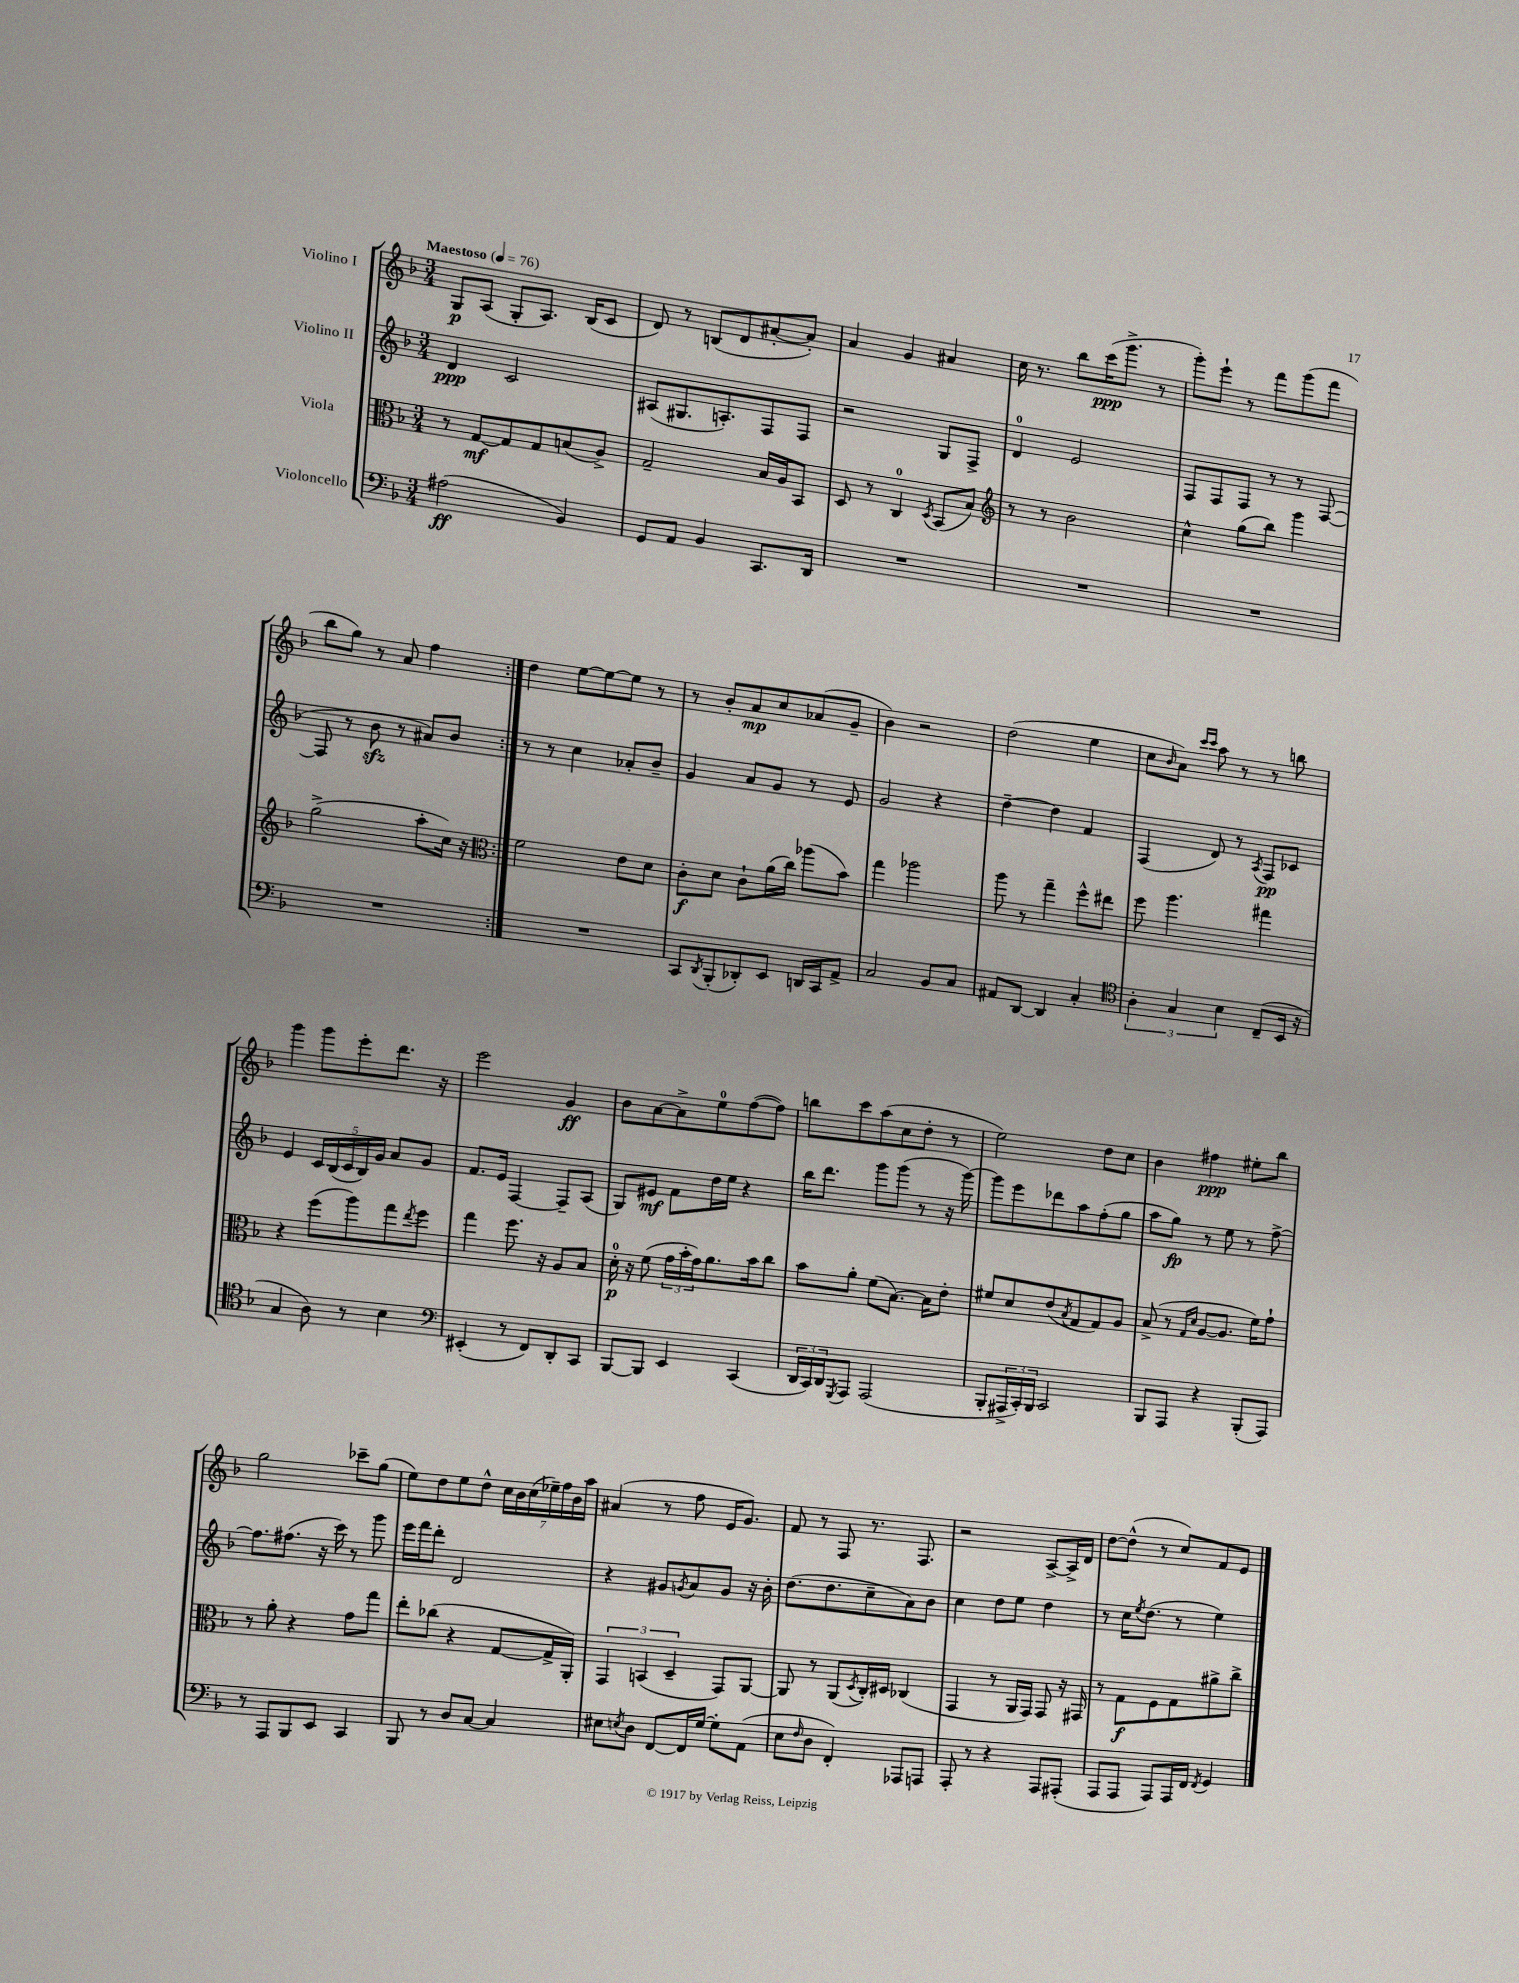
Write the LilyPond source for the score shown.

<<
\new StaffGroup <<
\new Staff = "s0" \with { instrumentName = "Violino I" } {
    \clef treble \key f \major \numericTimeSignature \time 3/4 \tempo "Maestoso" 4 = 76
    \repeat volta 2 { g8\p a8( g8-. a8.) bes16( c'8 |
    d'8) r8 b8( d'8 ais'8~-. ais'8-.) |
    a'4 g'4 ais'4 |
    c''16 r8. bes''8 c'''16\ppp( g'''8.-> r8 |
    g'''8-.) e'''8-! r8 f'''8 g'''8( f'''8 |
    bes''8 g''8) r8 a'8 f''4 | }
    d''4 e''8~ e''8~ e''8 r8 |
    r8 bes'8-. a'8\mp c''8 aes'8( g'8-- |
    bes'4) r2 |
    d''2( e''4 |
    c''8 \grace { bes'16 } a'8) \grace { c'''16 c'''16 } a''8 r8 r8 b''8 |
    g'''4 g'''8 e'''8-. d'''8. r16 |
    e'''2 g'4\ff |
    bes'8 a'8~ a'8-> e''8-0 f''8~( f''8) |
    b''8 c'''8 a''8( c''8 d''8-. r8 |
    e''2) d''8 c''8 |
    bes'4 fis''4\ppp eis''8-. bes''8 |
    g''2 ces'''8-- g''8( |
    e''8) d''8 e''8 d''8-^ \tuplet 7/4 { c''16 bes'16 c''16( ees''16--) f''16 bes'16 a''16 } |
    ais'4( r8 f''8 e'16 g'8.) |
    f'8 r8 f8 r8. f8. |
    r2 a8~-> a16-> d'16 |
    d''8~ d''8-^( r8 c''8) f'8 e'8 \bar "|." |
}
\new Staff = "s1" \with { instrumentName = "Violino II" } {
    \clef treble \key f \major \numericTimeSignature \time 3/4
    \repeat volta 2 { d'4\ppp c'2 |
    ais8( gis8. a8.-.) f8 f8 |
    r2 g8 f8-> |
    d'4-0 e'2 |
    f8 f8 f8 r8 r8 f8~( |
    f8 r8 bes'8\sfz r8 ais'8) bes'8 | }
    r8 r8 c''4 aes'8-. bes'8-- |
    g'4 a'8 g'8 r8 e'8 |
    g'2 r4 |
    d''4~-- d''4 f'4 |
    f4( d'8) r8 \acciaccatura { a8 } f8\pp ces'8 |
    e'4 \tuplet 5/4 { c'16 bes16( c'16 bes16) g'16 } a'8 g'8 |
    f'8. e'16 f4~ f8-- a8( |
    g8) eis'8\mf f'8 d''16 e''16 r4 |
    bes''16 d'''8. g'''8 g'''8( r8 r16 g'''16~) |
    g'''8 e'''8 des'''8 a''8 f''8-.( g''8 |
    a''8 g''8\fp) r8 e''8 r8 f''8~-> |
    f''8. fis''8.( r16 c'''16) r8 g'''8 |
    e'''16 f'''16 d'''8-. d'2 |
    r4 gis'8 \acciaccatura { g'8 } a'8 g'8 r16 bes'16-. |
    d''8.( d''8. c''8-- a'8) bes'8 |
    c''4 d''8 e''8 d''4 |
    r8 c''16 \acciaccatura { e''8 } d''8.( r8 e''4) \bar "|." |
}
\new Staff = "s2" \with { instrumentName = "Viola" } {
    \clef alto \key f \major \numericTimeSignature \time 3/4
    \repeat volta 2 { r8 g8~\mf g8 g8 b8( a8->) |
    g2-- bes16 a16 bes,8 |
    d8 r8 c4-0 \acciaccatura { d8 } bes,8( bes8) |
    \clef treble r8 r8 bes'2 |
    c''4-^ g''8( bes''8) g'''4 |
    g''2->( a''8-. c''16) r16 | }
    \clef alto f'2 e'8 d'8 |
    c'8-.\f d'8 c'8-! a'16( c''16) aes''8( bes'8) |
    g''4 aes''2 |
    a''8 r8 g''4-- f''8-^ eis''8 |
    f''8 a''4. gis''4 |
    r4 f''8( a''8) g''8 \acciaccatura { e''8 } f''8 |
    g''4 f''8. r16 a8 bes8 |
    d'16-0-.\p r16 f'8( \tuplet 3/2 { g'16 bes'16-. g'16) } a'8. bes'16 c''8 |
    bes'8 a'8-. f'8( bes8.~) bes16 e'8-. |
    fis'8 d'8 e'8( \acciaccatura { bes8 } g8 g8) a8 |
    bes8->( r8 \grace { g16 d'16 } a8~ a8. f'16) g'8-! |
    r8 a'8-. r4 g'8 g''8 |
    e''8-. ces''8( r4 g8~ g16-> a,16-.) |
    \tuplet 3/2 { g,4 b,4( d4-- } g,8) a,8~ |
    a,8 r8 a,8( \acciaccatura { d8 } c16-.) dis16 ces4( |
    g,4 r8 a,16 g,16) g,8 r16 gis,16 |
    r8 g8\f f8 g8 ais'8-> c''8-> \bar "|." |
}
\new Staff = "s3" \with { instrumentName = "Violoncello" } {
    \clef bass \key f \major \numericTimeSignature \time 3/4
    \repeat volta 2 { ais2\ff( bes,4) |
    g,8 a,8 bes,4 c,8. d,16 |
    R2. |
    R2. |
    R2. |
    R2. | }
    R2. |
    c,8 \acciaccatura { d,8 } bes,,8-.( des,8-.) e,8 d,16 c,16 a,8-> |
    c2 bes,8 c8 |
    ais,8 d,8~ d,4 c4-. |
    \clef tenor \tuplet 3/2 { a4-. g4 bes4 } c8--( bes,16 r16 |
    g4 a8) r8 bes4 |
    \clef bass eis,4-.( r8 f,8) d,8-. c,8 |
    bes,,8~ bes,,8 e,4 c,4( |
    \tuplet 3/2 { d,16 c,16) d,16 } \acciaccatura { g,,8 } a,,8 a,,2( |
    bes,,8-. \tuplet 3/2 { ais,,16-> c,16-.) bes,,16 } c,2 |
    bes,,8 a,,8 r4 bes,,8-.( a,,8) |
    r8 a,,8 bes,,8 e,8 c,4 |
    bes,,8 r8 d8 c8~ c4 |
    eis8 \acciaccatura { e8 } d8 f,8~ f,16 g16~ g8-. a,8( |
    e8 \grace { f16 } d8 f,4-.) aes,,8 a,,8 |
    a,,8-. r8 r4 a,,8 ais,,8-.( |
    a,,8 a,,8 a,,8) a,,16 f,16 \acciaccatura { f,8 } g,4 \bar "|." |
}
>>
>>
\layout { \context { \Score \remove "Bar_number_engraver" } }
